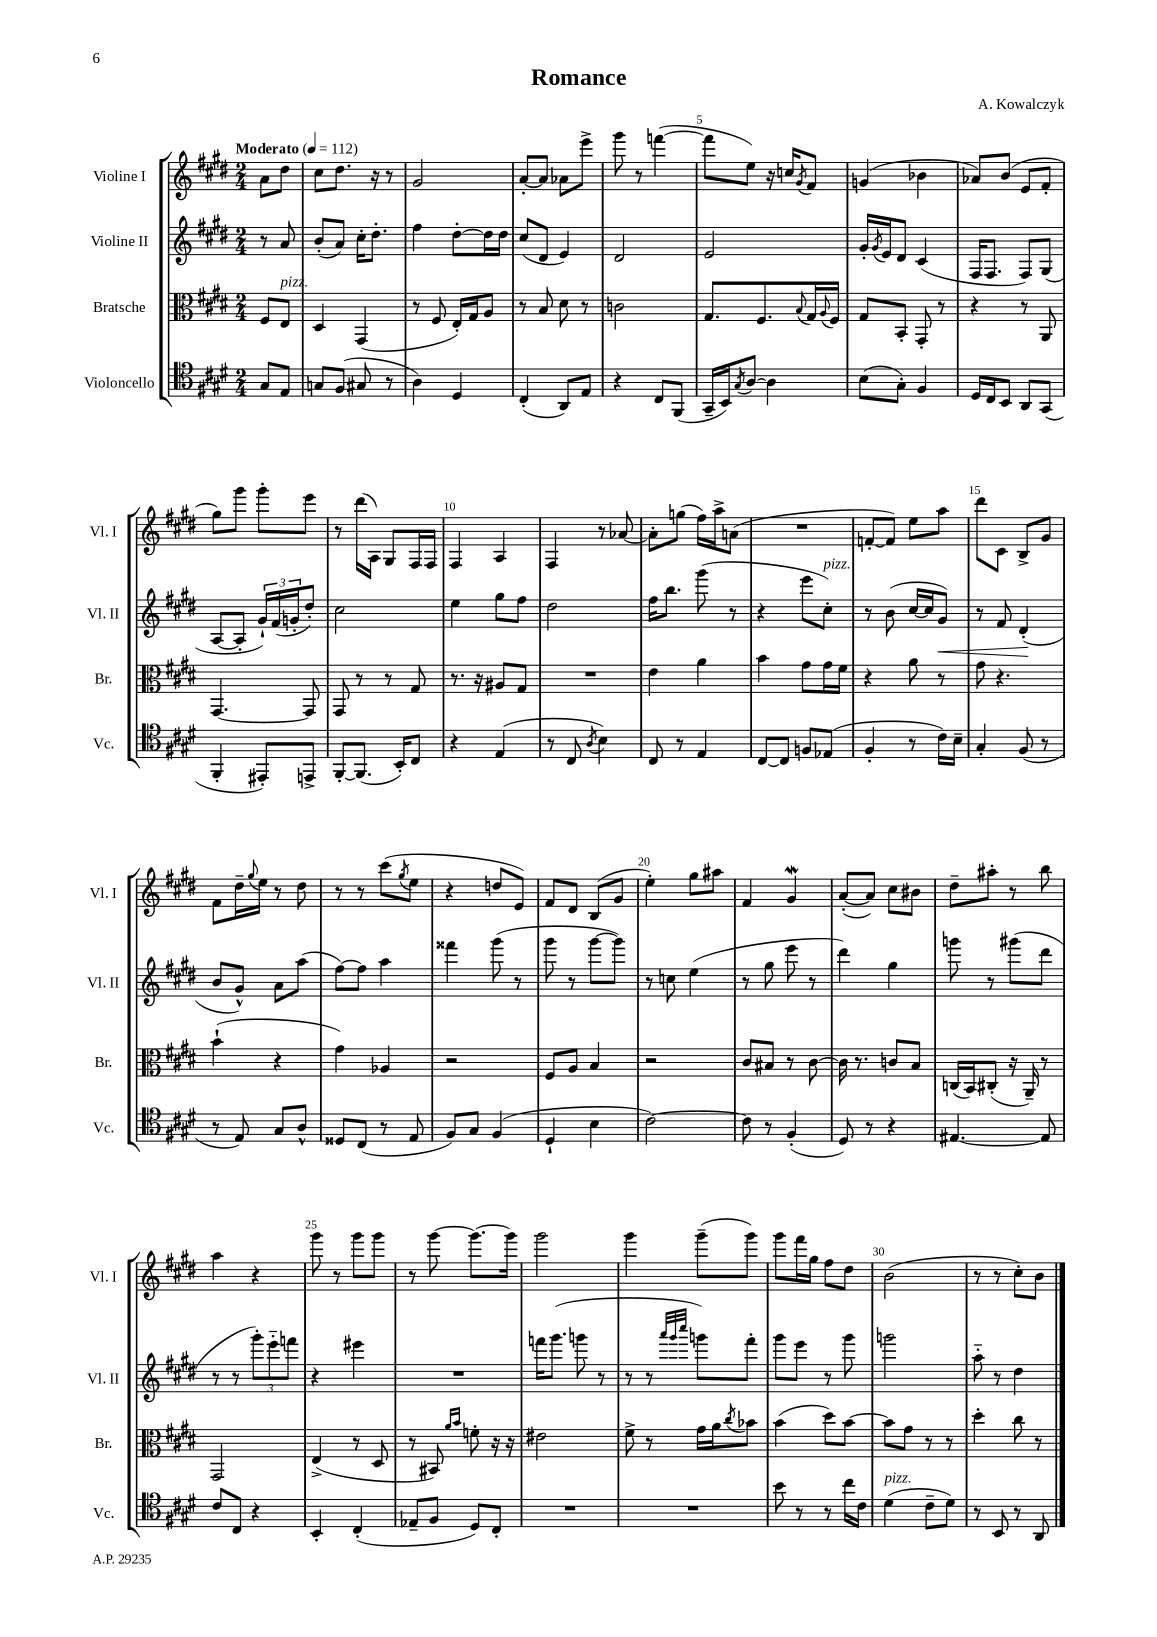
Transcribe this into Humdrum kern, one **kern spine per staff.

**kern	**kern	**kern	**kern
*staff4	*staff3	*staff2	*staff1
*clefC4	*clefC3	*clefG2	*clefG2
*k[f#c#g#d#]	*k[f#c#g#d#]	*k[f#c#g#d#]	*k[f#c#g#d#]
*M2/4	*M2/4	*M2/4	*M2/4
*MM112	*MM112	*MM112	*MM112
8G#/L	8F#/L	8r	8a\L
8E/J	8E/J	8a/	8dd#\J
=	=	=	=
8G/L	4D#/	(8b'/L	8cc#\L
(8F#/J	.	8a/J)	8.dd#\J
8G#/	(4GG#/	16cc#'\LK	.
.	.	8.dd#'\J	16r
8r	.	.	8r
=	=	=	=
4A\)	8r	4ff#\	2g#/
.	8F#/	.	.
4D#/	16E'/LL)	[8dd#'\L	.
.	16G#/J	.	.
.	8A/J	16dd#\]L	.
.	.	16dd#\JJ	.
=	=	=	=
(4C#'/	8r	(8cc#/L	[8a'/L
.	8B/	8d#/J	8a/]J
8AA/L)	8d#\	4e/)	8a-\L
8E/J	8r	.	8eee^\J
=	=	=	=
4r	2c\	2d#/	8ggg#\
.	.	.	8r
8C#/L	.	.	([4fff\
(8FF#/J	.	.	.
=	=	=	=
16GG#~/LL	8.G#/L	2e/	8fff\]L
16BB/J)	.	.	.
8qG#/	.	.	.
[8A/J	.	.	8ee\J)
.	8.F#/	.	.
4A\]	.	.	16r
.	.	.	16cc/LK
.	8qqB/	.	8qg#/
.	16G#/L	.	8f#/J
.	8qqA/	.	.
.	16F#/JJ	.	.
=	=	=	=
(8B\L	8G#/L	16g#'/LL	(4g/
.	.	8qg#/	.
.	.	16e/J	.
8G#'\J)	8BB'/J	8d#/J	.
4F#/	8GG#'/	(4c#/	4b-\
.	8r	.	.
=	=	=	=
16D#/LL	4r	16F#/LK	8a-/L)
16C#/J	.	8.F#/J	.
8BB/J	.	.	(8b/J
8AA/L	8r	8F#/L)	8e/L
(8GG#/J	8AA/	(8G#/J	8f#'/J
=	=	=	=
4FF#'/	[4.GG#/	[8A/L	8gg#\L)
.	.	8A'/]J	8ggg#\J
8EE#'/L)	.	24g#`/LL)	8ggg#'\L
.	.	(24f#/	.
.	.	24g'/J	.
8EE^/J	8GG#/]	8dd#'/J)	8eee\J
=	=	=	=
[8FF#'/L	8GG#/	2cc#\	8r
(8.FF#/]J	8r	.	(16ddd#\LL
.	.	.	16A\JJ)
.	8r	.	8G#/L
16BB'/LK)	.	.	.
8C#/J	8G#/	.	16F#/L
.	.	.	16F#/JJ
=	=	=	=
4r	8.r	4ee\	4F#/
.	16r	.	.
(4E/	8A#/L	8gg#\L	4A/
.	8G#/J	8ff#\J	.
=	=	=	=
8r	2r	2dd#\	4F#/
8C#/	.	.	.
8qA/	.	.	.
4B\)	.	.	8r
.	.	.	[8a-/
=	=	=	=
8C#/	4e\	16ff#\LK	8a-'\]L
.	.	8.bb\J	.
8r	.	.	(8gg\J
4E/	4a\	(8ggg#\	16ff#\LL)
.	.	.	16aa^\J
.	.	8r	(8a\J
=	=	=	=
[8C#/L	4b\	4r	2r
8C#/]J	.	.	.
8F/L	8g#\L	8eee\L	.
(8E-/J	16g#\L	8cc#'\J)	.
.	16f#\JJ	.	.
=	=	=	=
4F#'/	4r	8r	[8f'/L
.	.	(8b\	8f/]J)
8r	8a\	[16cc#/LL	8ee\L
.	.	16cc#/]J	.
16c#\LL)	8r	8g#/J)	8aa\J
16B~\JJ	.	.	.
=	=	=	=
4G#'/	8g#\	8r	8ddd#\L
.	4.r	8f#/	8c#\J
(8F#/	.	(4d#'/	8B^/L
8r	.	.	8g#/J
=	=	=	=
8r	(4b`\	8b/L	8f#\L
8E/)	.	8g#^^/J)	16dd#~\L
.	.	.	8qqgg#/
.	.	.	16ee\JJ
8G#/L	4r	8a\L	8r
8A^^/J	.	(8aa\J	8dd#\
=	=	=	=
8D##/L	4g#\)	[8ff#\L)	8r
(8C#/J	.	8ff#\]J	8r
8r	4A-/	4aa\	(8ccc#\L
.	.	.	8qgg#/
8E/	.	.	8ee\J
=	=	=	=
8F#/L)	2r	4fff##\	4r
8G#/J	.	.	.
(4F#/	.	(8ggg#\	8dd/L
.	.	8r	8e/J)
=	=	=	=
4D#`/	8F#/L	8ggg#\	8f#/L
.	8A/J	8r	8d#/J
4B\	4B/	[8ggg#\L	(8B/L
.	.	8ggg#\]J)	8g#/J
=	=	=	=
[2c#\)	2r	8r	4ee'\)
.	.	8cc\	.
.	.	(4ee\	8gg#\L
.	.	.	8aa#\J
=	=	=	=
8c#\]	8c#/L	8r	4f#/
8r	8B#/J	8gg#\	.
(4F#'/	8r	8eee\	4g#/
.	[8c#\	8r	.
=	=	=	=
8D#/)	16c#\]	4ddd#\)	([8a'/L
.	8.r	.	.
8r	.	.	8a/]J)
4r	8c/L	4gg#\	8cc#\L
.	8B/J	.	8b#\J
=	=	=	=
[4.E#/	(16C/LL	8ggg\	8dd#~\L
.	16BB/J)	.	.
.	(8C#'/J	8r	8aa#'\J
.	16r	(8ggg#\L	8r
.	16AA~/)	.	.
8E#/]	8r	8ddd#\J	8bb\
=	=	=	=
8c#/L	2GG#/	8r	4aa\
8C#/J	.	8r	.
4r	.	12ggg#'\L)	4r
.	.	12eee'~\	.
.	.	12fff\J	.
=	=	=	=
4BB'/	(4E^/	4r	8ggg#\
.	.	.	8r
(4C#'/	8r	4eee#\	8ggg#\L
.	8D#/	.	8ggg#\J
=	=	=	=
8E-~/L	8r	2r	8r
8F#/J	8BB#/)	.	[8ggg#\
.	16qqa/LL	.	.
.	16qqb/JJ	.	.
8D#/L)	8f'\	.	8.ggg#\_L
8C#'/J	16r	.	.
.	16r	.	16ggg#\]Jk
=	=	=	=
2r	2e#\	16fff\LK	2ggg#\
.	.	(8.ggg#\J	.
.	.	8ggg\	.
.	.	8r	.
=	=	=	=
2r	8f#^\	8r	4ggg#\
.	8r	8r	.
.	.	32qqaaa/LLL	.
.	.	32qqggg#/	.
.	.	32qqcccc#/JJJ	.
.	16g#\LL	8ggg\L)	(8ggg#~\L
.	16a\J	.	.
.	8qcc#/	.	.
.	8b-\J	8fff#'\J	8ggg#\J)
=	=	=	=
8b\	(4b\	8ggg#\L	8ggg#\L
8r	.	8eee\J	16fff#\L
.	.	.	16gg#\JJ
8r	8dd#\L)	8r	8ff#\L
16cc#\LL	[8b\J	8ggg#\	8dd#\J
16c#\JJ	.	.	.
=	=	=	=
(4d#\	8b\]L	2ggg\	(2b\
.	8g#\J	.	.
8c#~\L	8r	.	.
8d#\J)	8r	.	.
=	=	=	=
8r	4dd#'\	8aa'~\	8r
8BB/	.	8r	8r
8r	8cc#\	4dd#\	8cc#'\L)
8AA/	8r	.	8b\J
==	==	==	==
*-	*-	*-	*-
